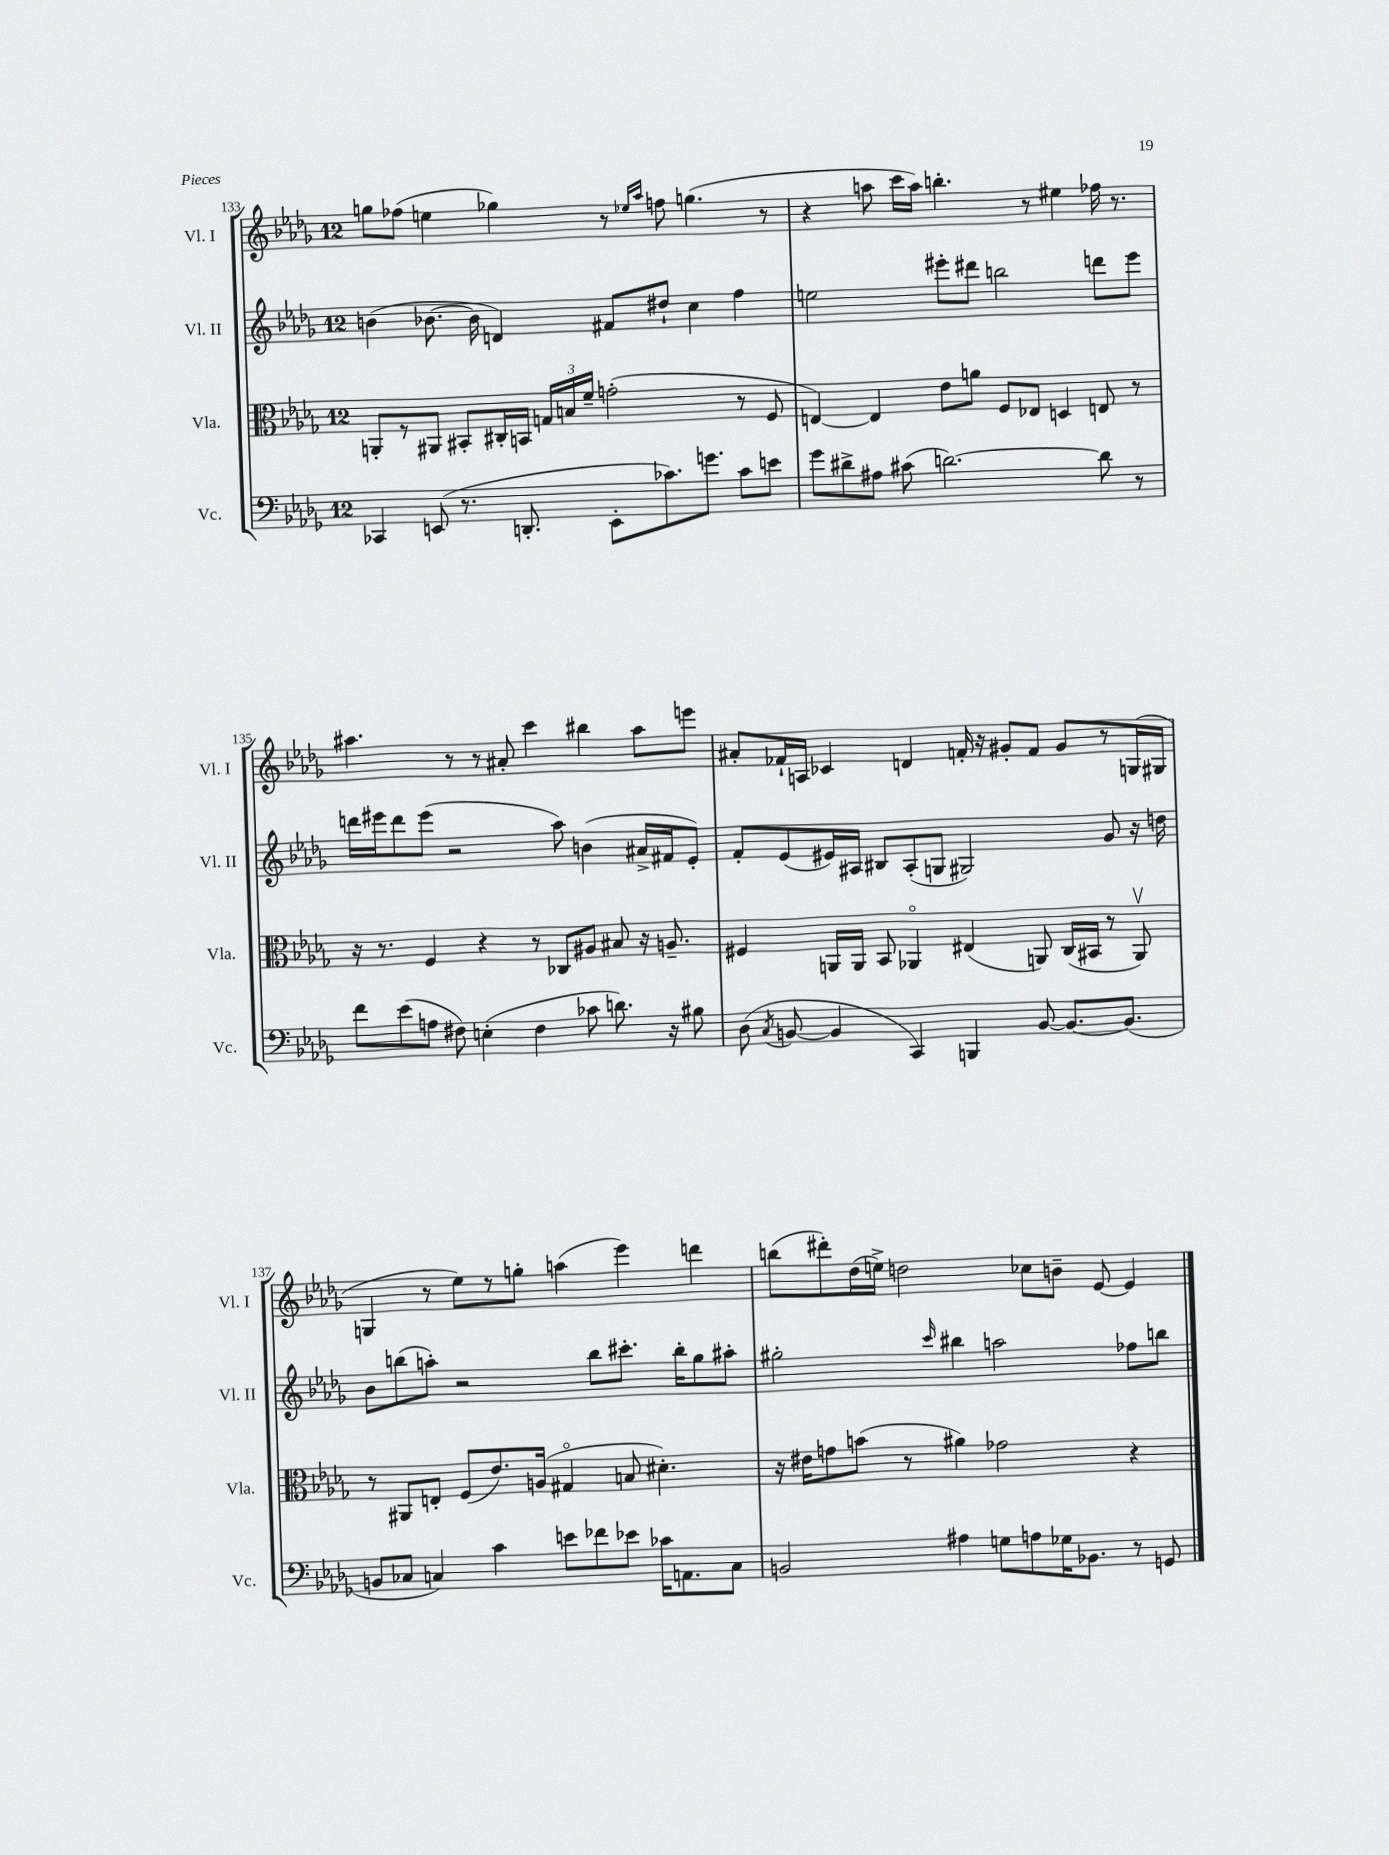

**kern	**kern	**kern	**kern
*part4	*part3	*part2	*part1
*staff4	*staff3	*staff2	*staff1
*I"Vc.	*I"Vla.	*I"Vl. II	*I"Vl. I
*I'Vc.	*I'Vla.	*I'Vl. II	*I'Vl. I
*clefF4	*clefC3	*clefG2	*clefG2
*k[b-e-a-d-g-]	*k[b-e-a-d-g-]	*k[b-e-a-d-g-]	*k[b-e-a-d-g-]
*M12/8	*M12/8	*M12/8	*M12/8
=133	=133	=133	=133
4CC-X/	8AAn'/L	(4bn\	8ggn\L
.	8r	.	(8ff-X\J
(8EEn/	8AA#X/J	[8.b-X\	4een\
8.r	8BB#X'/L	.	.
.	.	16b-\]	.
.	16C#X'/L	4dn/)	4gg-X\)
8.DDn'/	16BBn/JJ	.	.
.	24Gn/LL	.	.
.	24Bn/	.	.
.	24f~/JJ	.	.
8EE'\L	(2gn'\	8f#X/L	8r
.	.	.	16qqee-X/LL
.	.	.	16qqaa-/JJ
8.c-X\)	.	8dd#X`/J	8ffn\
.	.	4cc\	(4.ggn\
8.gn\J	.	.	.
8c-\L	8r	4ff\	.
8en\J	8F/	.	8r
=134	=134	=134	=134
8g-\L	[4En/)	2een\	4r
8d#X^\	.	.	.
8A#X\J	4E/]	.	8aan\
(8c#X\	.	.	16ccc\LL
.	.	.	16aa\JJ)
[2.dn\)	8e-\L	8eee#X'\L	4.bbn'\
.	8an\J	8ddd#X\J	.
.	8F/L	2bbn\	.
.	8E-X/J	.	8r
.	4Dn/	.	4ee#X\
8d\]	8En/	8dddn\L	16ff-X\
.	.	.	8.r
8r	8r	8eee#\J	.
!!LO:LB:g=z
=135	=135	=135	=135
8f\L	16r	16dddn\LL	4.aa#X\
.	8.r	16eee#X\J	.
(8e-\	.	8ddd\	.
8An\J	4F/	(8eee#\J	.
8F#X\)	.	2r	8r
(4En'\	4r	.	8r
.	.	.	8a#X'/
4F#\	8r	.	4ccc\
.	8C-X/L	8aa-\)	.
8c-X\	8A#X/J	(4bn\	4bb#X\
8.dn\)	8B#X/	.	.
.	16r	16a#X^/LL	8aa#\L
16r	8.An~/	16f#X/J	.
8B#X\	.	8e-'/J)	8eeen\J
=136	=136	=136	=136
(8D-\	4F#X/	8f'/L	8a#X'/L
8qC/	.	.	.
[8BBn/	.	(8e-/	16f-X`/L
.	.	.	16An/JJ
4BB/]	16AAn/LL	16e#X/L)	4c-X/
.	16AA/JJ	16A#X/JJ	.
.	8BB-/	8B#X/L	.
4CC/)	4AA-X/	(8A#'/	4dn/
.	.	8Gn/J	.
4BBBn/	(4E#X/	2G#X/)	16fn'/
.	.	.	16r
.	.	.	8g#X'/L
[8BB/	8AAn/)	.	8f/J
8.BB/L_	(16C/LL	.	8g#/L
.	16BB#X/JJ	.	.
.	8r	8g-/	8r
(8.BB/J]	.	.	.
.	8AAv/)	16r	(16Gn/L
.	.	16ddn\	16G#X/JJ
!!LO:LB:g=z
=137	=137	=137	=137
8BBn/L	8r	8b-\L	4Gn/
8C-X/J	8AA#X/L	(8bbn\	.
4Cn/)	8En'/J	8aan'\J)	8r
.	(8F/L	2r	8ee-\L)
4c\	8.e-/)	.	8r
.	.	.	8ggn'\J
.	(16An/Jk	.	.
8en\L	4G#X/	.	(4aan\
8f-X\	.	8bb\L	.
8e-X\J	8Bn/	8.ccc#X'\J	4eee-\)
16c-X\KL	4.d#X'\)	.	.
8.AAn\	.	16bb'\KL	.
.	.	8gg-\	4dddn\
8C\J	.	8aa#X'\J	.
=138	=138	=138	=138
2BBn/	16r	2gg#X'\	(8bbn\L
.	16e#X\KL	.	.
.	8gn\	.	8ddd#X'\)
.	(8bn\J	.	(16dd-\L
.	.	.	16een^\JJ)
.	8r	.	2ddn\
.	.	16qqccc/	.
4A#X\	4a#X\)	4bb#X\	.
8Gn\L	2g-X\	2aan\	.
8An\	.	.	8cc-X\L
16G-X\K	.	.	8bn~\J
8.BB-X\J	.	.	.
.	.	.	[8e-/
8r	4r	8ff-X\L	4e-/]
8GGn/	.	8bbn\J	.
==	==	==	==
*-	*-	*-	*-
